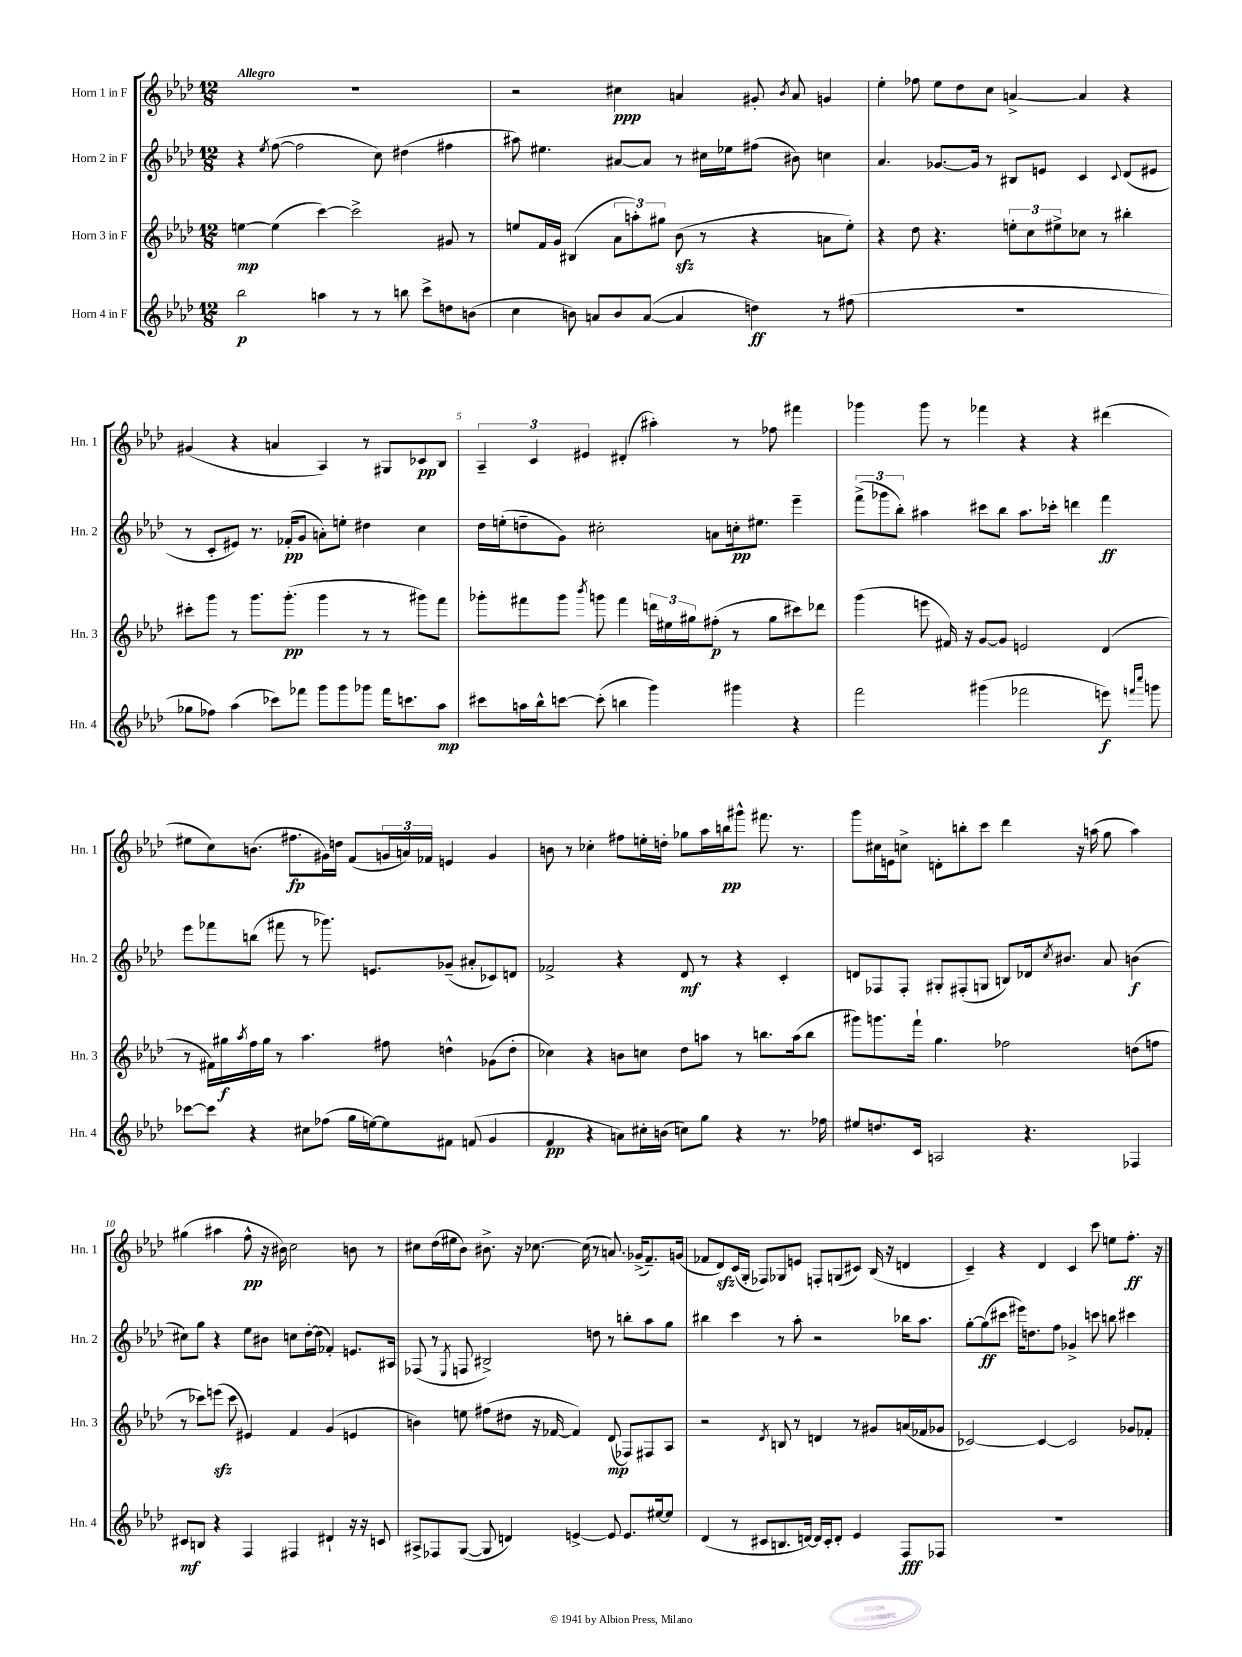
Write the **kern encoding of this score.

**kern	**dynam	**kern	**dynam	**kern	**dynam	**kern	**dynam
*part4	*part4	*part3	*part3	*part2	*part2	*part1	*part1
*staff4	*staff4	*staff3	*staff3	*staff2	*staff2	*staff1	*staff1
*I"Horn 4 in F	*	*I"Horn 3 in F	*	*I"Horn 2 in F	*	*I"Horn 1 in F	*
*I'Hn. 4	*	*I'Hn. 3	*	*I'Hn. 2	*	*I'Hn. 1	*
*clefG2	*	*clefG2	*	*clefG2	*	*clefG2	*
*k[b-e-a-d-]	*	*k[b-e-a-d-]	*	*k[b-e-a-d-]	*	*k[b-e-a-d-]	*
*M12/8	*	*M12/8	*	*M12/8	*	*M12/8	*
=1	=1	=1	=1	=1	=1	=1	=1
!	!	!	!	!	!	!LO:TX:a:B:t=Allegro	!
2bb-\	p	[4een\	mp	4r	.	1.r	.
.	.	.	.	8qee-/	.	.	.
.	.	(4ee\]	.	([8ff\	.	.	.
.	.	.	.	2ff\]	.	.	.
4aan\	.	[4ccc\)	.	.	.	.	.
8r	.	2ccc^\]	.	.	.	.	.
8r	.	.	.	8cc\)	.	.	.
8bbn\	.	.	.	(4dd#X\	.	.	.
8ccc^\L	.	.	.	.	.	.	.
8ddn\	.	8g#X/	.	4ff#X\	.	.	.
(8bn\J	.	8r	.	.	.	.	.
=2	=2	=2	=2	=2	=2	=2	=2
4cc\	.	8een/L	.	8aa#X\)	.	2r	.
.	.	16f/L	.	4.ee#X\	.	.	.
.	.	16g/JJ	.	.	.	.	.
8bn\)	.	(4B#X/	.	.	.	.	.
8an/L	.	.	.	.	.	.	.
8b/	.	12a-\L	.	[8a#X/L	.	4cc#X\	ppp
.	.	12aan'\)	.	.	.	.	.
([8a/J	.	.	.	8a#/J]	.	.	.
.	.	12gg#X\J	.	.	.	.	.
4a/]	.	(8b-zz\	.	8r	.	4an/	.
.	.	8r	.	16cc#X\LL	.	.	.
.	.	.	.	16ee-X\J	.	.	.
4ddn\)	ff	4r	.	(8ff#X\J	.	8g#X'/	.
.	.	.	.	.	.	8qb-/	.
.	.	.	.	8b#X\)	.	8a/	.
8r	.	8an\L	.	4ccn\	.	4gn/	.
(8ff#X\	.	8ee'\J)	.	.	.	.	.
=3	=3	=3	=3	=3	=3	=3	=3
1.r	.	4r	.	4.a-/	.	4ee-'\	.
.	.	8dd-\	.	.	.	8ff-X\	.
.	.	4.r	.	[8.g-X/L	.	8ee-\L	.
.	.	.	.	.	.	8dd-\	.
.	.	.	.	16g-/Jk]	.	.	.
.	.	.	.	8r	.	8cc\J	.
.	.	12een'\L	.	8B#X/L	.	[4an^/	.
.	.	12cc\	.	.	.	.	.
.	.	.	.	8en/J	.	.	.
.	.	12ee#X^\	.	.	.	.	.
.	.	8cc-X\J	.	4c/	.	4a/]	.
.	.	8r	.	.	.	.	.
.	.	.	.	8qqc/	.	.	.
.	.	4bb#X'\	.	(8d-/L	.	4r	.
.	.	.	.	8e#X/J	.	.	.
!!LO:LB:g=z
=4	=4	=4	=4	=4	=4	=4	=4
8gg-X\L	.	8ccc#X'\L	.	8r	.	(4g#X/	.
8ff-X\J)	.	8ggg\J	.	8c'/L	.	.	.
(4aa-\	.	8r	.	8e#X/J)	.	4r	.
.	.	8.ggg\L	.	8.r	.	.	.
8ccc-X\L)	.	.	.	.	.	4an/	.
.	.	(8.ggg'\J	pp	(16f-X'/KL	pp	.	.
8fff-X\J	.	.	.	8g/J	.	.	.
8ggg\L	.	4ggg\	.	8an'\L)	.	4A-/)	.
8ggg\	.	.	.	8een'\J	.	.	.
8ggg-X\J	.	8r	.	4dd#X\	.	8r	.
16fff-\KL	.	8r	.	.	.	8G#X/L	.
8.cccn\	.	.	.	.	.	.	.
.	.	8ggg#X\L)	.	4cc\	.	8c-X/	pp
8aa-\J	mp	8fff\J	.	.	.	8B-/J	.
=5	=5	=5	=5	=5	=5	=5	=5
8ccc#X\L	.	8ggg-X'\L	.	16dd-\LL	.	6A-~/	.
.	.	.	.	(16een'\J	.	.	.
16aan\L	.	8fff#X\	.	8ddn~\	.	.	.
.	.	.	.	.	.	6c/	.
16bb-^^\J	.	.	.	.	.	.	.
[8cccn\J	.	8ggg-\J	.	8g\J)	.	.	.
.	.	.	.	.	.	6e#X/	.
.	.	8qbbb-/	.	.	.	.	.
(8ccc'\]	.	8gggn\	.	2cc#X'\	.	.	.
4bbn\	.	4fff#\	.	.	.	(4d#X'/	.
4ggg\)	.	24dddn\LL	.	.	.	4aa#X'\)	.
.	.	24ee#X\	.	.	.	.	.
.	.	24gg#X\J	.	.	.	.	.
.	.	(8ff#X'\J	p	8an\L	.	.	.
4ggg#X\	.	8r	.	16ccn'\k	pp	8r	.
.	.	.	.	8.ee#X\J	.	.	.
.	.	8gg#\L	.	.	.	8ff-X\	.
4r	.	8ccc#X\)	.	4eee-~\	.	4fff#X\	.
.	.	8ddd-X\J	.	.	.	.	.
=6	=6	=6	=6	=6	=6	=6	=6
2fff\	.	(4ggg\	.	(12fff^\L	.	4ggg-X\	.
.	.	.	.	12ggg-X\	.	.	.
.	.	.	.	12bb-'\J)	.	.	.
.	.	8eeen\	.	4aa#X\	.	8ggg-\	.
.	.	16f#X/)	.	.	.	8r	.
.	.	16r	.	.	.	.	.
(4ggg#X\	.	[8g/L	.	8ccc#X\L	.	4fff-X\	.
.	.	8g/J]	.	8bb-\J	.	.	.
2fff-X\	.	2en/	.	8.aa#\L	.	4r	.
.	.	.	.	16ccc-X'\Jk	.	.	.
.	.	.	.	4dddn\	.	4r	.
8eeen\)	f	(4d-/	.	4fff\	ff	(4ddd#X\	.
16qqfffn/LL	.	.	.	.	.	.	.
16qqcccc/JJ	.	.	.	.	.	.	.
8gggn\	.	.	.	.	.	.	.
!!LO:LB:g=z
=7	=7	=7	=7	=7	=7	=7	=7
[8ccc-X\L	.	8r	.	8eee-\L	.	8ee#X\L	.
8ccc-\J]	.	16f#X\LL)	.	8fff-X\	.	8cc\)	.
.	.	16gg#X\	f	.	.	.	.
.	.	8qaa-/	.	.	.	.	.
4r	.	16ff\	.	(8bbn\J	.	(8.bn\J	.
.	.	16gg#\JJ	.	.	.	.	.
.	.	8r	.	8fff#X\	.	.	.
.	.	.	.	.	.	8.ff#X\L	fp
8cc#X\L	.	4.aa-\	.	8r	.	.	.
(8ff-X\J	.	.	.	8.ggg-X\)	.	16g#X\L)	.
.	.	.	.	.	.	16ddn\JJ	.
16gg\LL	.	.	.	.	.	(8f/L	.
[16een\J)	.	.	.	8.en/L	.	.	.
8ee\]	.	8ff#X\	.	.	.	24gn/L	.
.	.	.	.	.	.	24an/)	.
.	.	.	.	.	.	24f-X/JJ	.
8f#X\J	.	4ddn^^\	.	(8g-X~/J	.	4en/	.
(8fn/	.	.	.	8a#X'/L	.	.	.
4g/	.	(8g-X\L	.	8c-X/)	.	4g/	.
.	.	8dd'\J	.	8dn/J	.	.	.
=8	=8	=8	=8	=8	=8	=8	=8
4f/	pp	4cc-X\)	.	2f-X^/	.	8bn\	.
.	.	.	.	.	.	8r	.
4r	.	4r	.	.	.	4cc-X'\	.
8an\L)	.	8bn\L	.	4r	.	8ff#X\L	.
16cc#X'\L	.	8ccn\J	.	.	.	16een'\L	.
(16bn\JJ	.	.	.	.	.	16ddn'\JJ	.
8ccn\L)	.	8dd-\L	.	8d-/	mf	8gg-X\L	.
8gg\J	.	8aan\J	.	8r	.	16aa-\L	.
.	.	.	.	.	.	16bbn\J	pp
4r	.	8r	.	4r	.	8ggg#X^^\J	.
.	.	8.bbn\L	.	.	.	8.fff#X\	.
8.r	.	.	.	4c'/	.	.	.
.	.	(16aa\k	.	.	.	8.r	.
.	.	8bb\J	.	.	.	.	.
16ff-X\	.	.	.	.	.	.	.
=9	=9	=9	=9	=9	=9	=9	=9
8ee#X/L	.	8ggg#X\L)	.	8dn/L	.	8ggg\L	.
8.ddn/	.	8.gggn\	.	8F-X/	.	16cc#X\L	.
.	.	.	.	.	.	16en\J	.
.	.	.	.	8F-'/J	.	8ccn^\J	.
16c/Jk	.	16fff`\Jk	.	.	.	.	.
2An/	.	4.gg\	.	8G#X'/L	.	8dn'\L	.
.	.	.	.	(8F#X'/	.	8bbn'\	.
.	.	.	.	8Gn/J	.	8ccc\J	.
.	.	2ff-X\	.	8Bn/L)	.	4ddd-\	.
4.r	.	.	.	16d-X/k	.	.	.
.	.	.	.	8qcc/	.	.	.
.	.	.	.	8.b#X/J	.	.	.
.	.	.	.	.	.	16r	.
.	.	.	.	.	.	(16aan\	.
.	.	.	.	8a-/	.	8gg\	.
4F-X/	.	(8ddn\L	.	(4bn\	f	4aa\)	.
.	.	8ffn\J	.	.	.	.	.
!!LO:LB:g=z
=10	=10	=10	=10	=10	=10	=10	=10
8c#X/L	mf	8r	.	8cc#X\L)	.	(4gg#X\	.
8Bn/J	.	8ccc-X\L)	.	8gg\J	.	.	.
4r	.	(8eeenzz\J	.	4r	.	4aa#X\	.
.	.	8ccc-\	.	.	.	.	.
4F/	.	4e#X/)	.	8ee-\L	.	8ff^^\	pp
.	.	.	.	8b#X\J	.	16r	.
.	.	.	.	.	.	16b#X\)	.
4F#X/	.	4f/	.	8ccn\L	.	2cc\	.
.	.	.	.	[16dd-'\L	.	.	.
.	.	.	.	(16dd-\JJ]	.	.	.
4d#X`/	.	(4g/	.	4f-X'/)	.	.	.
16r	.	4en/	.	8.en/L	.	8bn\	.
16r	.	.	.	.	.	.	.
8cn/	.	.	.	.	.	8r	.
.	.	.	.	16A#X/Jk	.	.	.
=11	=11	=11	=11	=11	=11	=11	=11
8A#X^/L	.	4bn\)	.	(8F-X/	.	8cc#X\L	.
8F-X/	.	.	.	8r	.	(16dd-\L	.
.	.	.	.	.	.	16ee#X\J	.
.	.	.	.	8qE-/	.	.	.
([8G/J	.	8een\	.	8Fn/	.	8b-\J)	.
8G/]	.	(8ff#X\L	.	2B#X^/)	.	8.b#X^\	.
4dn/)	.	8dd#X\J	.	.	.	.	.
.	.	.	.	.	.	16r	.
.	.	16r	.	.	.	[8.cc-X\	.
.	.	[16f-X/	.	.	.	.	.
[4en^/	.	4f-/])	.	.	.	.	.
.	.	.	.	.	.	(16cc-\]	.
.	.	.	.	8ddn\	.	8r	.
8e/]	.	(8d-/	mp	8r	.	8.an/)	.
8.e/L	.	8F-X/L)	.	8bbn'\L	.	.	.
.	.	.	.	.	.	(16g-X^/KL	.
.	.	8F#X/	.	8aa-\	.	8.f~/)	.
[16ee#X/k	.	.	.	.	.	.	.
8ee#/J]	.	8A-/J	.	8gg\J	.	.	.
.	.	.	.	.	.	(16gn/Jk	.
=12	=12	=12	=12	=12	=12	=12	=12
(4d-/	.	2r	.	4bb#X\	.	8f-X/L	.
.	.	.	.	.	.	8d-zz/)	.
8r	.	.	.	4ccc\	.	(16c/L	.
.	.	.	.	.	.	16G'/JJ	.
8c#X/L	.	.	.	.	.	8F-X/L)	.
.	.	8qd-/	.	.	.	.	.
8.Bn/	.	8Bn/	.	8r	.	8G-X/	.
.	.	8r	.	8aa-'\	.	8en/J	.
[16dn/Jk)	.	.	.	.	.	.	.
16d/LL]	.	4dn/	.	2r	.	8Fn'/L	.
16c#'/J	.	.	.	.	.	.	.
8d'/J	.	.	.	.	.	(8Gn/	.
4e-/	.	8r	.	.	.	8c#X/J)	.
.	.	8g#X/L	.	.	.	(16B-/	.
.	.	.	.	.	.	16r	.
8F/L	fff	(16an/L	.	16bb-X\KL	.	4dn/	.
.	.	16f-X/J	.	8.aa-\J	.	.	.
8F-X/J	.	8g-X/J	.	.	.	.	.
=13	=13	=13	=13	=13	=13	=13	=13
1.r	.	[2c-X/)	.	[8gg'\L	.	4c~/)	.
.	.	.	.	(8gg\]	ff	.	.
.	.	.	.	8ccc#X\J	.	4r	.
.	.	.	.	16eee#X\KL)	.	.	.
.	.	.	.	8.ddn\	.	.	.
.	.	4c-/_	.	.	.	4d-/	.
.	.	.	.	8ff\J	.	.	.
.	.	2c-/]	.	4g-X^/	.	4c/	.
.	.	.	.	8cccn\	.	8ccc\	.
.	.	.	.	8bbn\	.	8een\L	.
.	.	8g-X/L	.	4ccc#X\	.	8.ff'\J	ff
.	.	8f-X'/J	.	.	.	.	.
.	.	.	.	.	.	16r	.
==	==	==	==	==	==	==	==
*-	*-	*-	*-	*-	*-	*-	*-
